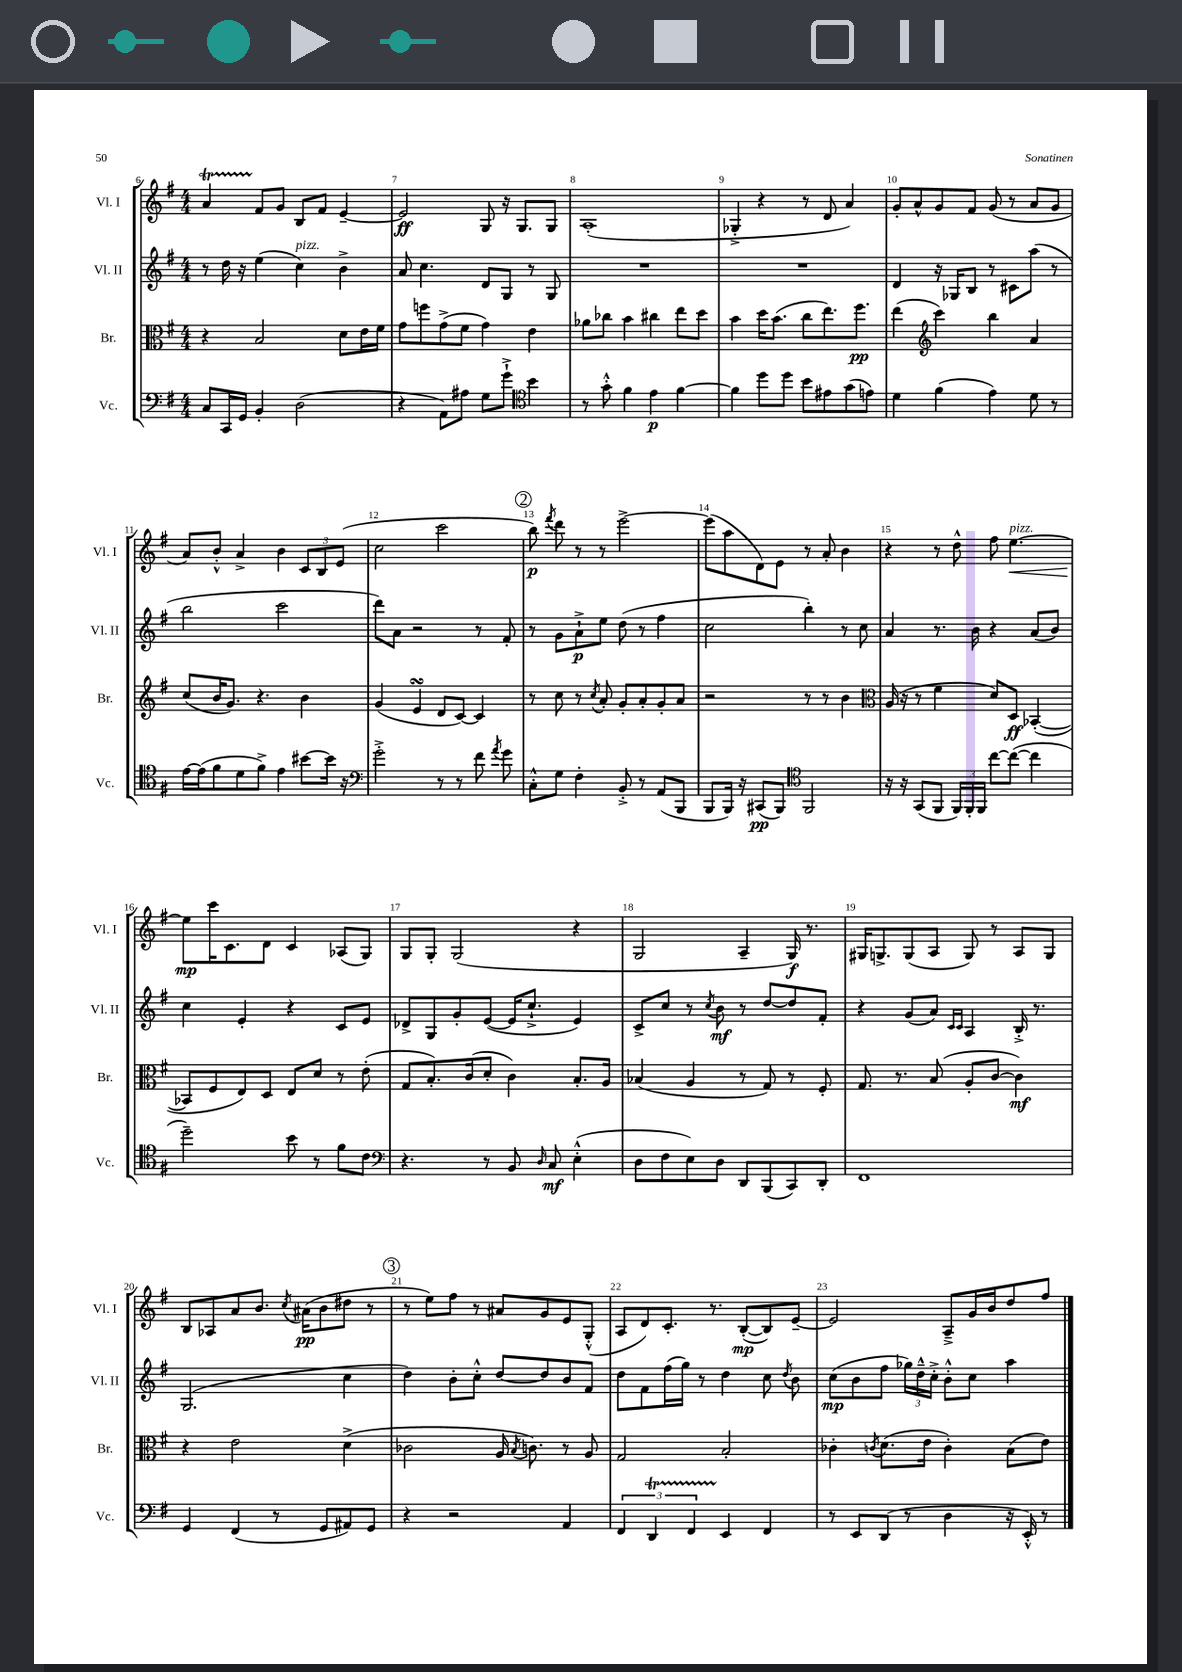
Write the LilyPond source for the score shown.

<<
\new StaffGroup <<
\new Staff = "s0" \with { instrumentName = "Vl. I" shortInstrumentName = "Vl. I" } {
    \clef treble \key g \major \numericTimeSignature \time 4/4
    \autoBeamOff a'4\startTrillSpan fis'8[\stopTrillSpan g'8] b8[ fis'8] e'4~-- |
    e'2\ff g8 r16 g8.[ g8] |
    a1-.( |
    ges4-.-> r4 r8 d'8 a'4) |
    g'8[-. a'8-^ g'8 fis'8] g'8( r8 a'8[ g'8] |
    a'8[) b'8]-.-^ a'4-> b'4 \tuplet 3/2 { c'8[ b8 e'8]( } |
    c''2 c'''2 |
    \mark \markup { \circle "2" } b''8\p) \acciaccatura { fis'''8 } d'''8 r8 r8 e'''2~-> |
    e'''8[( a''8 d'8) e'8] r8 a'8-. b'4 |
    r4 r8 d''8-^ fis''8 e''4.~\<^\markup { \italic "pizz." } |
    e''8[\mp\! c'''16 c'8. d'8] c'4 aes8[( g8]) |
    g8[ g8]-. g2( r4 |
    g2 a4-- g16\f) r8. |
    gis16[ g8.-> g8( a8] g8) r8 a8[ g8] |
    b8[ aes8 a'8 b'8.] \acciaccatura { c''8 } ais'16[\pp( b'8 dis''8] r8 |
    \mark \markup { \circle "3" } r8 e''8[) fis''8] r8 ais'8[ g'8 e'8 g8]-.-^( |
    a8[ d'8) c'8.]-. r8. b8[~-.\mp( b8) e'8]~-- |
    e'2 a8[---> g'16 b'16 d''8 fis''8] \bar "|." |
}
\new Staff = "s1" \with { instrumentName = "Vl. II" shortInstrumentName = "Vl. II" } {
    \clef treble \key g \major \numericTimeSignature \time 4/4
    \autoBeamOff r8 d''16 r16 e''4( c''4^\markup { \italic "pizz." }) b'4-> |
    a'8 c''4. d'8[ g8] r8 g8 |
    R1 |
    R1 |
    d'4 r16 ges16[ b8] r8 cis'8[ a''8]( r8 |
    b''2 c'''2 |
    d'''8[) a'8] r2 r8 fis'8-. |
    \mark \markup { \circle "2" } r8 g'8[ a'8-!->\p e''8] d''8( r8 fis''4 |
    c''2 b''4-.) r8 c''8 |
    a'4 r8. b'16 r4 a'8[( b'8]) |
    c''4 e'4-. r4 c'8[ e'8] |
    des'8[-> g8 g'8-. e'8]~( e'16[ c''8.]-!-> e'4) |
    c'8[-> c''8] r8 \acciaccatura { c''8 } b'8\mf r8 d''8[~ d''8 fis'8]-. |
    r4 g'8[( a'8]) \grace { c'16[ c'16] } a4 b16-.-> r8. |
    g2.( c''4 |
    \mark \markup { \circle "3" } d''4) b'8[-. c''8]-.-^ d''8[~ d''8 b'8 fis'8] |
    d''8[ fis'8 fis''16( g''16]) r8 d''4 c''8 \acciaccatura { d''8 } b'8 |
    c''8[\mp( b'8 fis''8] \tuplet 3/2 { ges''16[) d''16---^ c''16]-.-> } b'8[-.-^ c''8] a''4 \bar "|." |
}
\new Staff = "s2" \with { instrumentName = "Br." shortInstrumentName = "Br." } {
    \clef alto \key g \major \numericTimeSignature \time 4/4
    \autoBeamOff r4 b2 d'8[ e'16 fis'16] |
    g'8[ f''8 g'8->( fis'8] g'4) e'4 |
    aes'8[ ces''8] b'4 cis''4 e''8[ d''8] |
    b'4 d''16[ b'8.]( c''8[ e''8.) fis''8.]\pp |
    e''4( \clef treble c'''4) b''4 a'4 |
    c''8[( b'16 g'8.]) r4. b'4 |
    g'4( e'4\turn d'8[ c'8]~) c'4 |
    \mark \markup { \circle "2" } r8 c''8 r8 \acciaccatura { c''8 } a'8-. g'8[-. a'8-. g'8-. a'8] |
    r2 r8 r8 b'4 |
    \clef alto a16( r16 r8 fis'4 d'8[) d8]\ff bes,4~-.( |
    bes,8[ fis8 e8) d8] e8[ d'8] r8 e'8-.( |
    g8[ b8.-.) c'16( d'8]-. c'4) b8.[-. a16] |
    bes4( a4 r8 g8) r8 fis8-. |
    g8. r8. b8( a8[-. c'8]~ c'4\mf) |
    r4 e'2 d'4->( |
    \mark \markup { \circle "3" } ces'2 a16 \acciaccatura { b8 } c'8.) r8 a8 |
    g2 b2-. |
    ces'4-. \acciaccatura { c'8 } d'8.[( e'16] c'4-.) b8[( e'8]) \bar "|." |
}
\new Staff = "s3" \with { instrumentName = "Vc." shortInstrumentName = "Vc." } {
    \clef bass \key g \major \numericTimeSignature \time 4/4
    \autoBeamOff c8[ c,16 g,16] b,4-. d2( |
    r4 a,8[) ais8] g8[ g'8]-!-> \clef tenor b'4 |
    r8 g'8-.-^ fis'4 e'4\p fis'4~ |
    fis'4 d''8[ d''8] b'8[ eis'8 g'8( e'8]) |
    d'4 fis'4( e'4) d'8 r8 |
    e'16[~ e'16( fis'8 d'8 fis'8]->) e'4 bis'8[~ bis'16] r16 |
    \clef bass g'2-.-> r8 r8 fis'8 \acciaccatura { a'8 } g'8 |
    \mark \markup { \circle "2" } c8[-.-^ g8] fis4-. b,8-.-> r8 a,8[( b,,8] |
    b,,8[ b,,16]) r16 cis,8[\pp( b,,8]) \clef tenor fis,2 |
    r16 r16 g,8[( fis,8] \tuplet 3/2 { fis,16[) fis,16-. fis,16] } c''8[~ c''8]~( c''4 |
    d''2--) b'8 r8 fis'8[ c'8] |
    \clef bass r4. r8 b,8 \grace { d16 } c8\mf e4-.-^( |
    d8[ fis8 e8) d8] d,8[ b,,8( c,8) d,8]-. |
    fis,1 |
    g,4 fis,4( r8 g,8[ ais,8) g,8] |
    \mark \markup { \circle "3" } r4 r2 a,4 |
    \tuplet 3/2 { fis,4 d,4\startTrillSpan fis,4 } e,4\stopTrillSpan fis,4 |
    r8 e,8[ d,8]( r8 d4 r16 e,16-.-^) r8 \bar "|." |
}
>>
>>
\layout { \context { \Score currentBarNumber = #6 \override BarNumber.break-visibility = ##(#f #t #t) barNumberVisibility = #all-bar-numbers-visible } }
